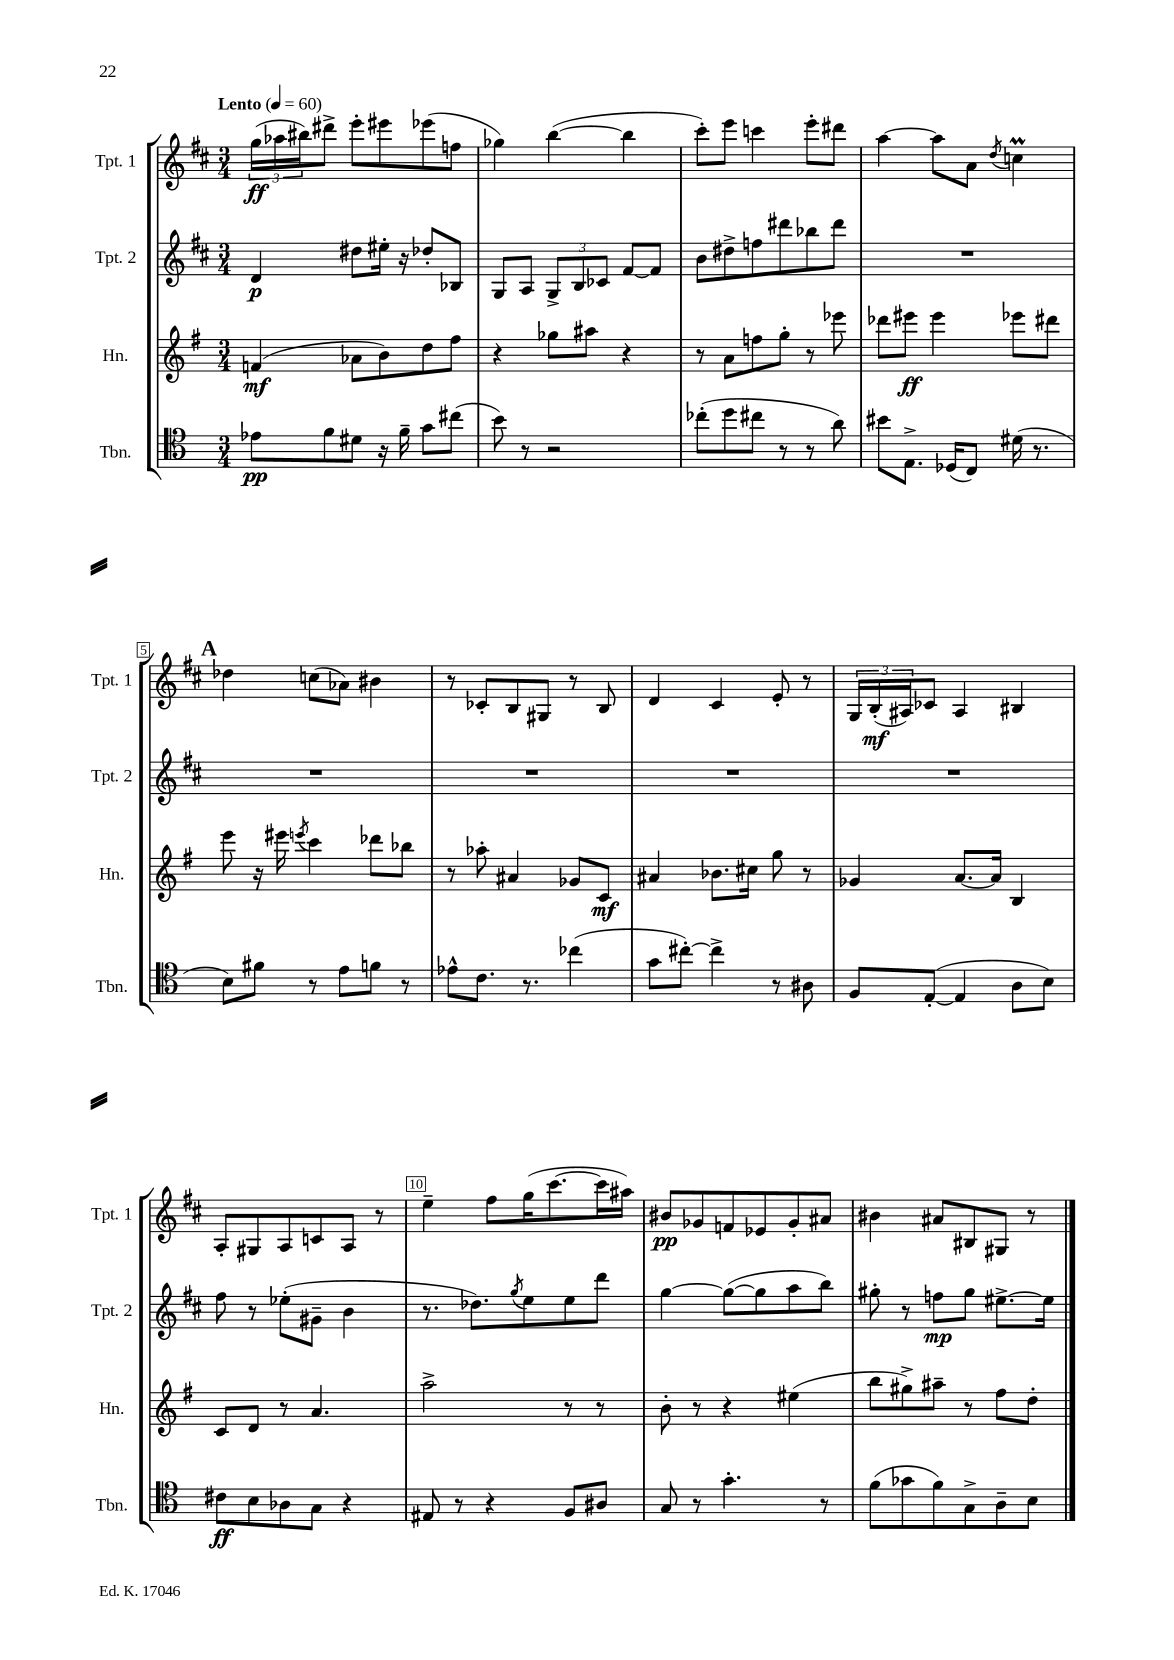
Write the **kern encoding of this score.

**kern	**kern	**kern	**kern
*staff4	*staff3	*staff2	*staff1
*clefC4	*clefG2	*clefG2	*clefG2
*k[]	*k[f#]	*k[f#c#]	*k[f#c#]
*M3/4	*M3/4	*M3/4	*M3/4
*MM60	*MM60	*MM60	*MM60
8e-	(4f	4d	(24gg
.	.	.	24aa-
.	.	.	24bb#)
8f	.	.	8ddd#^
8d#	8a-	8dd#	8eee'
16r	8b)	16ee#'	8eee#
16f~	.	16r	.
8g	8dd	8dd-'	(8eee-
(8cc#	8ff#	8B-	8ff
=	=	=	=
8b)	4r	8G	4gg-)
8r	.	8A	.
2r	8gg-	12G^	([4bb
.	.	12B	.
.	8aa#	.	.
.	.	12c-	.
.	4r	[8f#	4bb]
.	.	8f#]	.
=	=	=	=
(8cc-'	8r	8b	8ccc#')
8dd	8a	8dd#^	8eee
8cc#	8ff	8ff	4ccc
8r	8gg'	8ddd#	.
8r	8r	8bb-	8eee'
8a)	8eee-	8ddd#	8ddd#
=	=	=	=
8b#	8ddd-	2.r	[4aa
8.E^	8eee#	.	.
.	4eee#	.	8aa]
(16D-	.	.	.
8C)	.	.	8a
.	.	.	8qdd
(16d#	8eee-	.	4cc
8.r	.	.	.
.	8ddd#	.	.
=	=	=	=
8B)	8eee	2.r	4dd-
8f#	16r	.	.
.	16eee#	.	.
.	8qeee	.	.
8r	4ccc	.	(8cc
8e	.	.	8a-)
8f	8ddd-	.	4b#
8r	8bb-	.	.
=	=	=	=
8e-^^	8r	2.r	8r
8.c	8aa-'	.	8c-'
.	4a#	.	8B
8.r	.	.	.
.	.	.	8G#
(4cc-	8g-	.	8r
.	8c	.	8B
=	=	=	=
8g	4a#	2.r	4d
[8cc#')	.	.	.
4cc#^]	8.b-	.	4c#
.	16cc#	.	.
8r	8gg	.	8e'
8A#	8r	.	8r
=	=	=	=
8F	4g-	2.r	24G
.	.	.	(24B'
.	.	.	24A#)
([8E'	.	.	8c-
4E]	[8.a	.	4A#
.	16a]	.	.
8A	4B	.	4B#
8B)	.	.	.
=	=	=	=
8c#	8c	8ff#	8A'
8B	8d	8r	8G#
8A-	8r	(8ee-'	8A
8G	4.a	8g#~	8c
4r	.	4b	8A
.	.	.	8r
=	=	=	=
8E#	2aa^	8.r	4ee~
8r	.	.	.
.	.	8.dd-)	.
4r	.	.	8ff#
.	.	8qgg	.
.	.	8ee	(16gg
.	.	.	[8.ccc#
8F	8r	8ee	.
8A#	8r	8ddd	16ccc#]
.	.	.	16aa#)
=	=	=	=
8G	8b'	[4gg	8b#
8r	8r	.	8g-
4.g'	4r	(8gg_	8f
.	.	8gg]	8e-
.	(4ee#	8aa	8g-'
8r	.	8bb)	8a#
=	=	=	=
(8f	8bb	8gg#'	4b#
8g-	8gg#^)	8r	.
8f)	8aa#~	8ff	8a#
8G^	8r	8gg#	8B#
8A~	8ff#	[8.ee#^	8G#
8B	8dd'	.	8r
.	.	16ee#]	.
==	==	==	==
*-	*-	*-	*-
